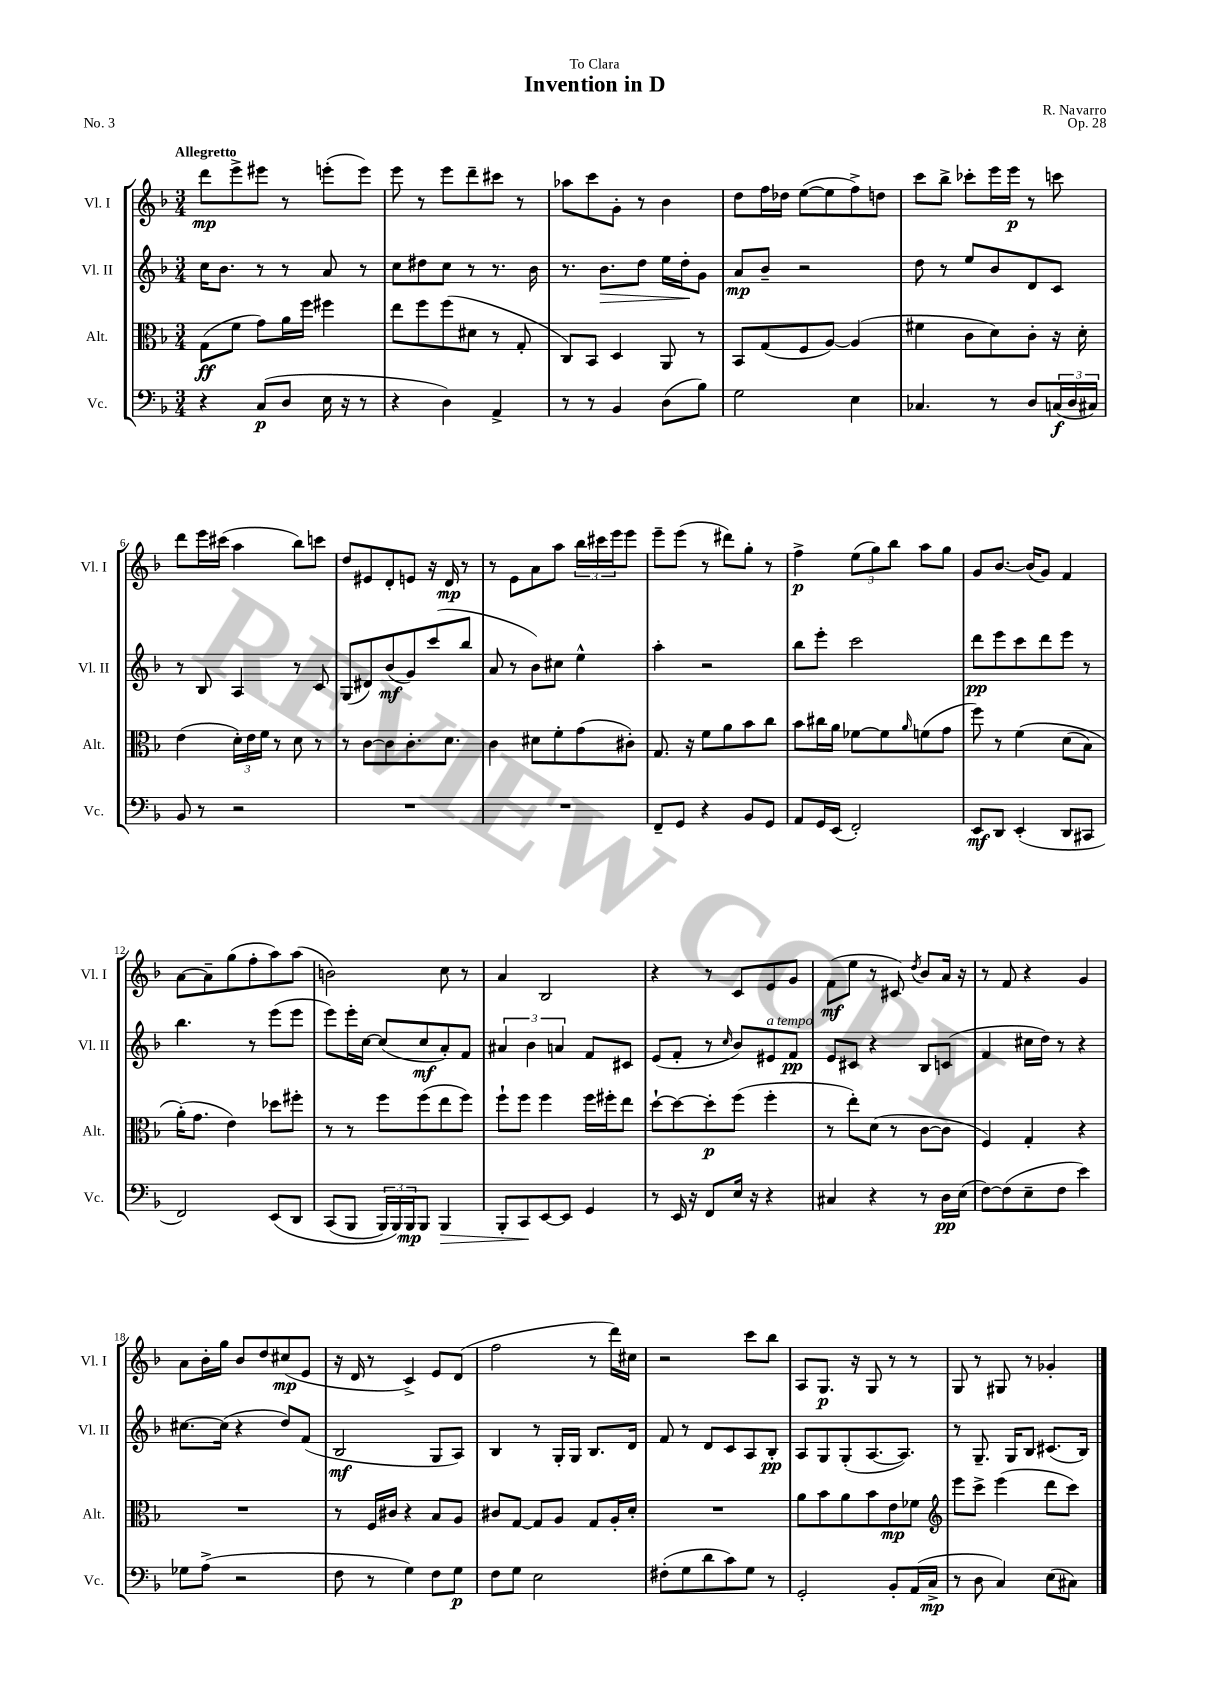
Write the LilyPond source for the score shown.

\header { title = "Invention in D" composer = "R. Navarro" dedication = "To Clara" opus = "Op. 28" piece = "No. 3" }
<<
\new StaffGroup <<
\new Staff = "s0" \with { instrumentName = "Vl. I" shortInstrumentName = "Vl. I" } {
    \clef treble \key f \major \numericTimeSignature \time 3/4 \tempo "Allegretto"
    d'''8\mp e'''8-> eis'''8 r8 e'''8-.( e'''8) |
    e'''8 r8 e'''8 d'''8-- cis'''8 r8 |
    aes''8 c'''8 g'8-. r8 bes'4 |
    d''8 f''16 des''16 e''8~( e''8 f''8->) d''8 |
    c'''8 bes''8-> ces'''8-. e'''16 e'''16\p r8 c'''8 |
    d'''8 e'''16 cis'''16( a''4 bes''8) c'''8 |
    d''8 eis'8 d'8-. e'8 r16 d'16\mp r8 |
    r8 e'8 a'8 a''8 \tuplet 3/2 { bes''16 cis'''16 e'''16 } e'''8 |
    e'''8-- e'''8( r8 dis'''8) g''8-. r8 |
    f''4->\p \tuplet 3/2 { e''8( g''8) bes''8 } a''8 g''8 |
    g'8 bes'8.~ bes'16( g'8) f'4 |
    a'8~ a'8-- g''8( f''8-. a''8) a''8( |
    b'2) c''8 r8 |
    a'4 bes2 |
    r4 r8 c'8 e'8 g'8 |
    f'8\mf( e''8 r8 cis'8) \acciaccatura { d''8 } bes'8 a'16 r16 |
    r8 f'8 r4 g'4 |
    a'8 bes'16-. g''16 bes'8 d''8 cis''8\mp( e'8 |
    r16 d'16 r8 c'4->) e'8 d'8( |
    f''2 r8 d'''16) cis''16 |
    r2 c'''8 bes''8 |
    a8 g8.\p r16 g8 r8 r8 |
    g8 r8 gis8 r8 ges'4-. \bar "|." |
}
\new Staff = "s1" \with { instrumentName = "Vl. II" shortInstrumentName = "Vl. II" } {
    \clef treble \key f \major \numericTimeSignature \time 3/4
    c''16 bes'8. r8 r8 a'8 r8 |
    c''8 dis''8 c''8 r8 r8. bes'16 |
    r8. bes'8.\> d''8 e''16 d''16-.\! g'8 |
    a'8\mp bes'8-- r2 |
    d''8 r8 e''8 bes'8 d'8 c'8 |
    r8 bes8 a4 r8 c'8 |
    g8( dis'8) bes'8\mf( g'8) c'''8( bes''8 |
    a'8 r8 bes'8) cis''8 e''4-^ |
    a''4-. r2 |
    bes''8 e'''8-. c'''2 |
    d'''8\pp e'''8 c'''8 d'''8 e'''8 r8 |
    bes''4. r8 e'''8( e'''8 |
    e'''8) e'''16-. c''16~ c''8( c''8\mf a'8-.) f'8 |
    \tuplet 3/2 { ais'4 bes'4 a'4 } f'8 cis'8 |
    e'8( f'8-. r8 \grace { c''16 } bes'8) eis'8^\markup { \italic "a tempo" } f'8\pp |
    e'8 cis'8 r4 bes8 c'8( |
    f'4 cis''16 d''16) r8 r4 |
    cis''8.~ cis''16( r4 d''8) f'8( |
    bes2\mf g8 a8) |
    bes4 r8 g16-. g16 bes8. d'16 |
    f'8 r8 d'8 c'8 a8 bes8-.\pp |
    a8 g8 g8-.( a8.~ a8.) |
    r8 g8.-- g16 bes8 cis'8.( bes16) \bar "|." |
}
\new Staff = "s2" \with { instrumentName = "Alt." shortInstrumentName = "Alt." } {
    \clef alto \key f \major \numericTimeSignature \time 3/4
    g8\ff( f'8 g'8) a'16 f''16 fis''4 |
    e''8 f''8 f''8( dis'8 r8 g8-. |
    c8) bes,8 d4 a,8 r8 |
    bes,8 g8( f8 a8~) a4( |
    fis'4 c'8 d'8) c'8-. r16 d'16-. |
    e'4( \tuplet 3/2 { d'16-.) e'16 f'16 } r8 d'8 r8 |
    r8 c'8~ c'8 c'8.-. d'8. |
    c'4 dis'8 f'8-. g'8( cis'8-.) |
    g8. r16 f'8 a'8 bes'8 c''8 |
    bes'8 cis''16 a'16 fes'8~ fes'8 \grace { a'16 } f'8( g'8 |
    f''8) r8 f'4\( d'8( bes8) |
    a'16-.(\) g'8. e'4) des''8 fis''8-. |
    r8 r8 f''8 f''8( e''8 f''8) |
    f''8-! f''8 f''4 f''16 fis''16-. e''8 |
    d''8~-! d''8~ d''8-.\p f''8( f''4-. |
    r8 e''8-.) d'8( r8 c'8~ c'8 |
    f4) g4-. r4 |
    R2. |
    r8 f16 cis'16 r4 bes8 a8 |
    cis'8 g8~ g8 a8 g8 a16-. d'16-. |
    R2. |
    a'8 bes'8 a'8 bes'8 e'8\mp fes'8 |
    \clef treble e'''8 c'''8-> e'''4( d'''8 c'''8) \bar "|." |
}
\new Staff = "s3" \with { instrumentName = "Vc." shortInstrumentName = "Vc." } {
    \clef bass \key f \major \numericTimeSignature \time 3/4
    r4 c8\p( d8 e16 r16 r8 |
    r4 d4) a,4-> |
    r8 r8 bes,4 d8( bes8) |
    g2 e4 |
    ces4. r8 d8 \tuplet 3/2 { c16\f( d16 cis16) } |
    bes,8 r8 r2 |
    R2. |
    R2. |
    f,8-- g,8 r4 bes,8 g,8 |
    a,8 g,16 e,16( f,2-.) |
    e,8\mf d,8 e,4-.( d,8 cis,8 |
    f,2) e,8\( d,8 |
    c,8( bes,,8 \tuplet 3/2 { bes,,16) bes,,16\) bes,,16\mp } bes,,8 bes,,4\> |
    bes,,8-. c,8\! e,8~ e,8 g,4 |
    r8 e,16 r16 f,8 e16 r16 r4 |
    cis4 r4 r8 d16\pp e16( |
    f8~) f8( e8-- f8 e'4) |
    ges8 a8->( r2 |
    f8 r8 g4) f8 g8\p |
    f8 g8 e2 |
    fis8-.( g8 d'8 c'8) g8 r8 |
    g,2-. bes,8-. a,16( c16->\mp |
    r8 d8 c4) e8( cis8) \bar "|." |
}
>>
>>
